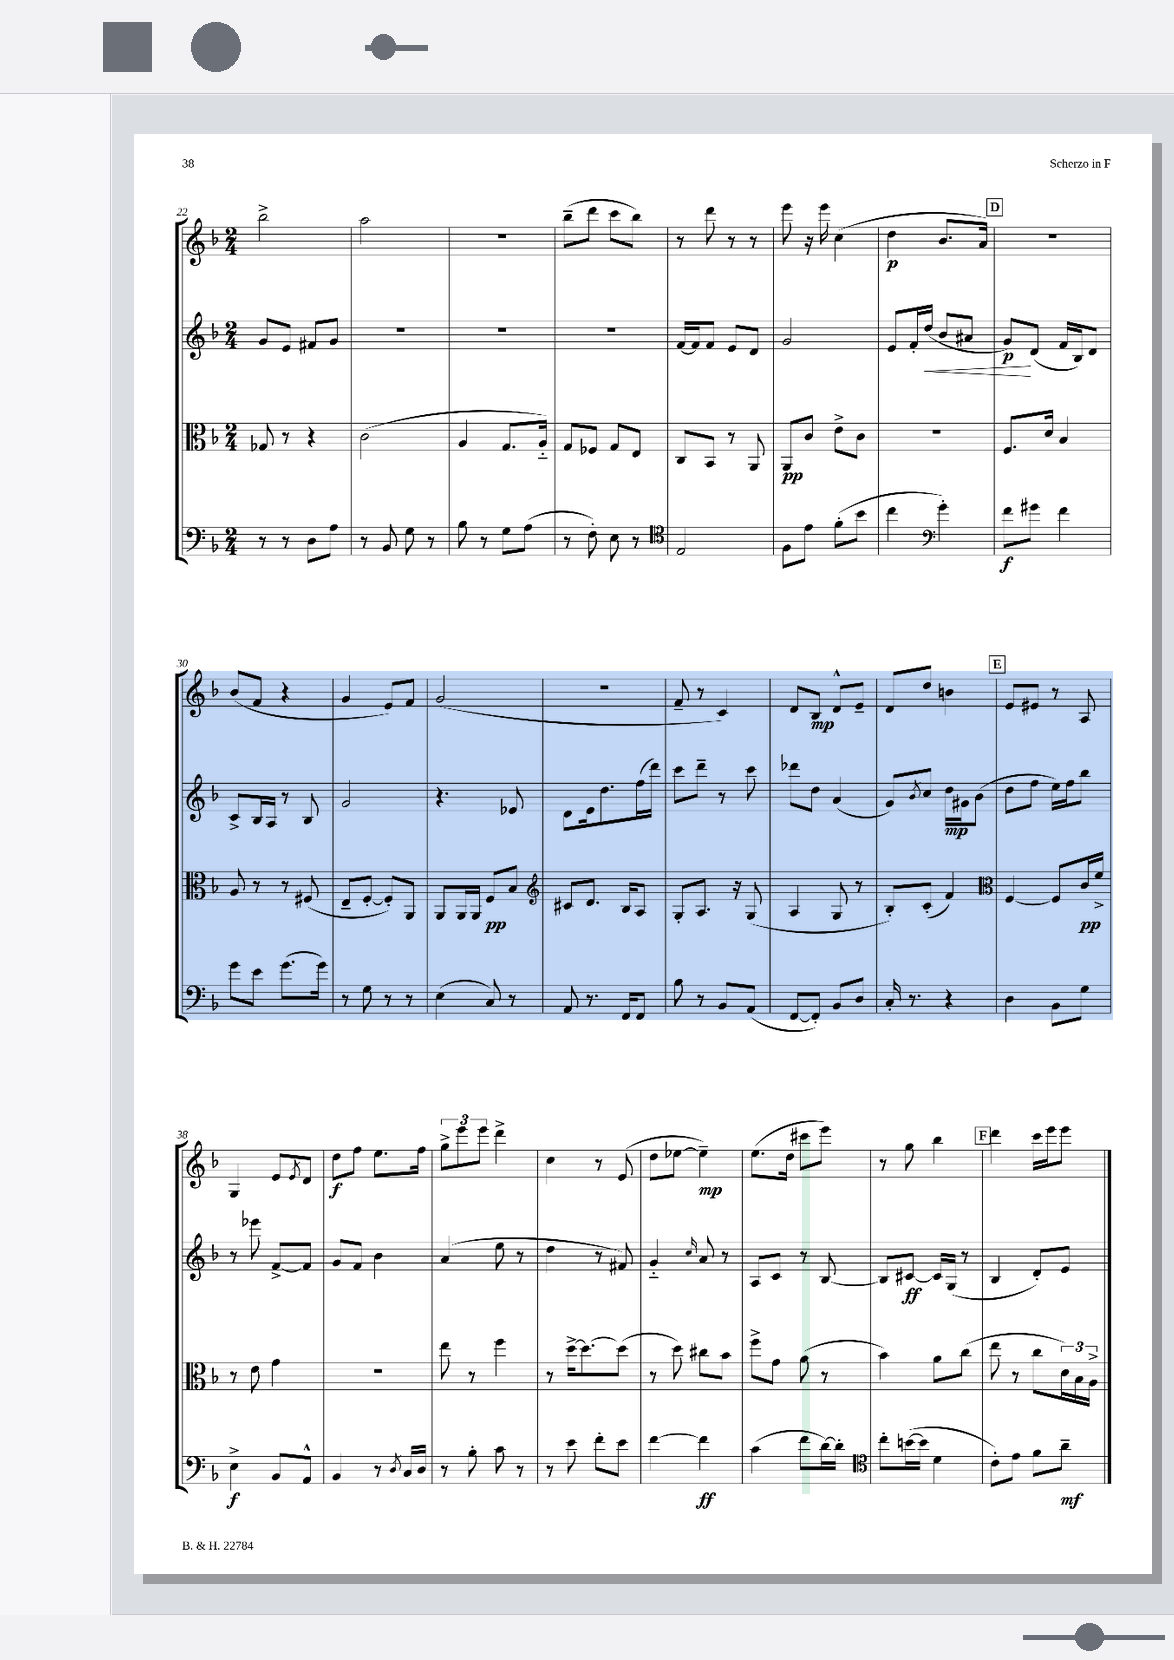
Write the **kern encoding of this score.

**kern	**kern	**kern	**kern
*staff4	*staff3	*staff2	*staff1
*clefF4	*clefC3	*clefG2	*clefG2
*k[b-]	*k[b-]	*k[b-]	*k[b-]
*M2/4	*M2/4	*M2/4	*M2/4
8r	8G-	8g	2bb-^
8r	8r	8e	.
8D	4r	8f#	.
8A	.	8g	.
=	=	=	=
8r	(2c	2r	2aa
8BB-	.	.	.
8G	.	.	.
8r	.	.	.
=	=	=	=
8B-	4A	2r	2r
8r	.	.	.
8G	8.G	.	.
(8A	.	.	.
.	16A'~)	.	.
=	=	=	=
8r	8G	2r	(8bb-~
8F')	8F-	.	8ddd
8E	8G	.	8ccc
8r	8E	.	8bb-)
=	=	=	=
*clefC4	*	*	*
2E	8C	[16f	8r
.	.	16f]	.
.	8BB-	8f	8ddd
.	8r	8e	8r
.	8AA	8d	8r
=	=	=	=
8F	8AA	2g	8eee
8e	8c	.	16r
.	.	.	16eee
(8f'	8e^	.	(4cc
8b-	8c	.	.
=	=	=	=
4cc	2r	8e	4dd
.	.	16f'	.
.	.	(16dd	.
*clefF4	*	*	*
4g')	.	8b-	8.b-
.	.	8a#	.
.	.	.	16a)
=	=	=	=
8f	8.F	8g)	2r
8g#	.	(8d	.
.	16d	.	.
4f	4B-	16f	.
.	.	16B-)	.
.	.	8d	.
=	=	=	=
8g	8A	8c^	(8b-
8e	8r	16B-	8f
.	.	16A	.
(8.g	8r	8r	4r
.	(8F#	8B-	.
16g)	.	.	.
=	=	=	=
8r	8E~	2g	4g
8G	[8F'	.	.
8r	8F'])	.	8e)
8r	8AA	.	8f
=	=	=	=
(4E	8AA	4.r	(2g
.	16AA	.	.
.	16AA	.	.
8C)	8F	.	.
8r	8B-	8e-	.
=	=	=	=
*	*clefG2	*	*
8AA	8c#	8d	2r
8.r	8.d	16e	.
.	.	8.dd	.
16FF	16B-	.	.
8FF	8A	(16ff	.
.	.	16ddd)	.
=	=	=	=
8B-	8G'	8ccc	8f~
8r	8.A	8ddd~	8r
8BB-	.	8r	4c)
.	16r	.	.
(8AA	(8G	8ccc	.
=	=	=	=
[8FF	4A	8ddd-	8d
8FF'])	.	8dd	8B-
8BB-	8G	(4a	8d^^
8D	8r	.	8e~
=	=	=	=
16C'	8B-')	8g)	8d
8.r	.	.	.
.	.	8qb-	.
.	(8c'	8cc	8dd
4r	4f)	16dd	4b
.	.	16g#	.
.	.	(8b-	.
=	=	=	=
*	*clefC3	*	*
4D	[4F	8dd	8e
.	.	8ff	8e#
8BB-	8F]	16ee)	8r
.	.	16ff	.
8G	16c	8bb-	8A
.	16f^	.	.
=	=	=	=
4E^	8r	8r	4G
.	8e	8eee-	.
8BB-	4g	[8f^	8e
.	.	.	8qe
8AA^^	.	8f]	8d
=	=	=	=
4BB-	2r	8g	8dd
.	.	8f	8ff
8r	.	4b-	8.ee
8qD	.	.	.
16C	.	.	.
16D	.	.	16ff
=	=	=	=
8r	8ee	(4a	12gg^
.	.	.	12eee
8B-'	8r	.	.
.	.	.	12eee
8c	4ff	8ee	4ddd^
8r	.	8r	.
=	=	=	=
8r	8r	4dd	4cc
8e	[16dd^	.	.
.	8.dd_	.	.
8f'	.	8r	8r
8e	(8dd]	8f#)	(8e
=	=	=	=
[4f	8r	4g'~	8dd
.	8dd)	.	[8ee-
.	.	16qqcc	.
4f]	8cc#	8a	4ee-~])
.	8b-	8r	.
=	=	=	=
(4c	8ff^	8A	(8.ee
.	8g	8c	.
.	.	.	16dd
8f	(8a	8r	8ccc#
[16d)	8r	[8B-	8eee)
16d']	.	.	.
=	=	=	=
*clefC4	*	*	*
8cc'	4b-)	8B-]	8r
([16b	.	[8c#	8gg
16b]	.	.	.
4d	8a	16c#]	4bb-
.	.	(16G	.
.	(8cc	8r	.
=	=	=	=
8c')	8ee	4B-	4ddd
8e	8r	.	.
8f	8cc	8d')	16ccc
.	.	.	16eee
8a~	24d)	8e	8eee
.	24B-	.	.
.	24A^	.	.
==	==	==	==
*-	*-	*-	*-
